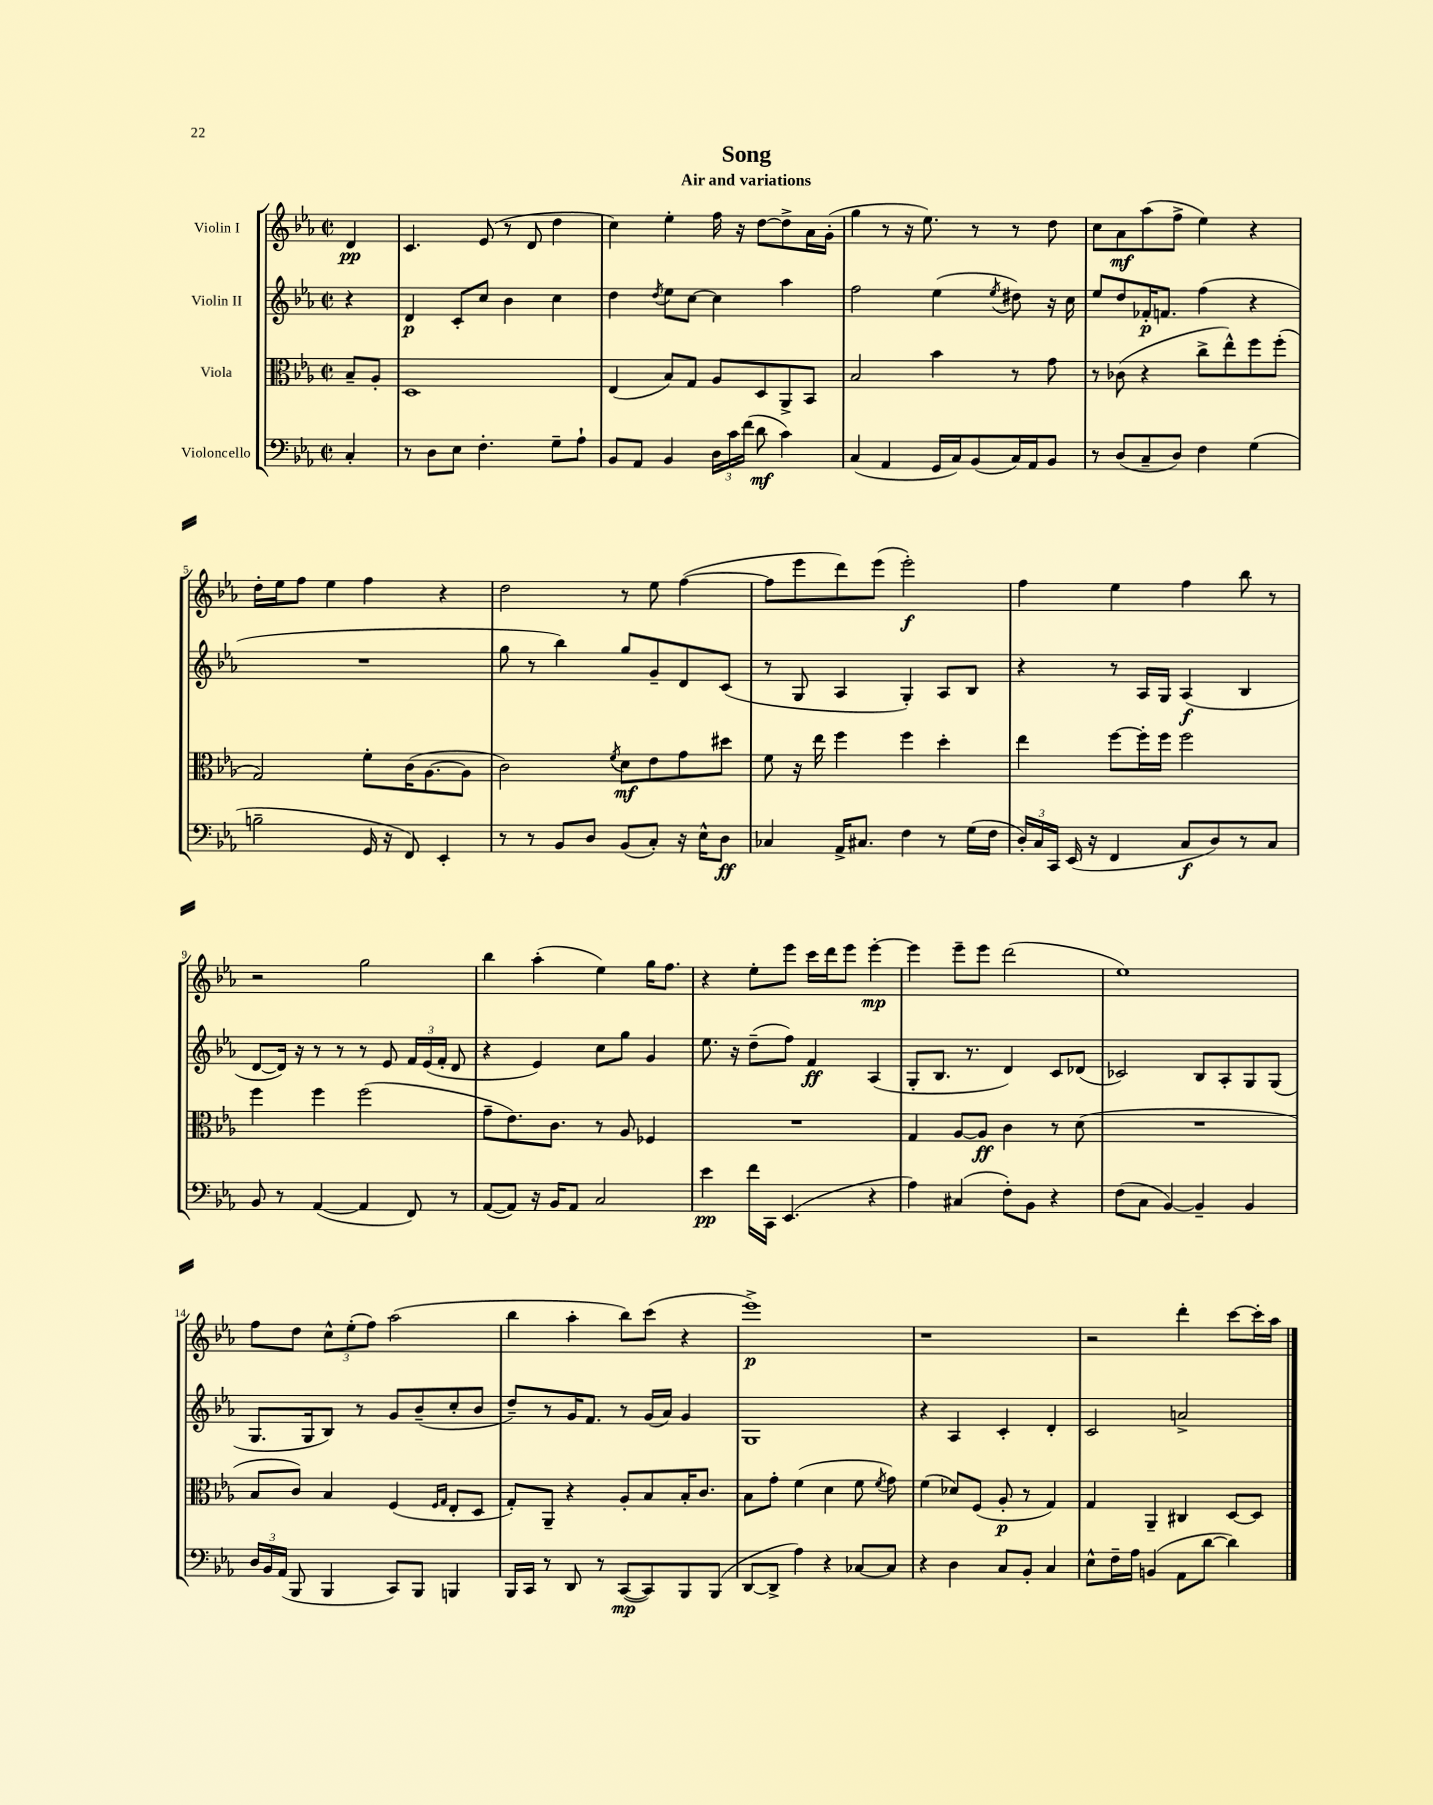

**kern	**kern	**kern	**kern
*staff4	*staff3	*staff2	*staff1
*clefF4	*clefC3	*clefG2	*clefG2
*k[b-e-a-]	*k[b-e-a-]	*k[b-e-a-]	*k[b-e-a-]
*M2/2	*M2/2	*M2/2	*M2/2
*met(c|)	*met(c|)	*met(c|)	*met(c|)
4C'	8B-~	4r	4d
.	8A-'	.	.
=	=	=	=
8r	1D	4d	4.c
8D	.	.	.
8E-	.	8c'	.
4.F'	.	8cc	(8e-
.	.	4b-	8r
.	.	.	8d
8G~	.	4cc	4dd
8A-`	.	.	.
=	=	=	=
8BB-	(4E-	4dd	4cc)
8AA-	.	.	.
.	.	8qdd	.
4BB-	8B-)	8ee-	4ee-'
.	8G	[8cc	.
24D	8A-	4cc]	16ff
24c	.	.	.
.	.	.	16r
(24f	.	.	.
8d	8D	.	[8dd
4c)	8AA-^	4aa-	8dd^]
.	8BB-	.	16a-
.	.	.	(16g'
=	=	=	=
(4C	2B-	2ff	4gg
4AA-	.	.	8r
.	.	.	16r
.	.	.	8.ee-)
16GG	4b-	(4ee-	.
16C)	.	.	.
(8BB-	.	.	8r
.	.	8qee-	.
16C)	8r	8dd#)	8r
16AA-	.	.	.
8BB-	8g	16r	8dd
.	.	16cc	.
=	=	=	=
8r	8r	8ee-	8cc
(8D	(8c-	8dd	8a-
8C~	4r	16f-'	(8aa-
.	.	8.f	.
8D)	.	.	8ff^
4F	8cc^	(4ff	4ee-)
.	8ee-^^)	.	.
(4G	8ff	4r	4r
.	(8ff'	.	.
=	=	=	=
2B~	2G)	1r	16dd'
.	.	.	16ee-
.	.	.	8ff
.	.	.	4ee-
16GG	8f'	.	4ff
16r	.	.	.
8FF)	(16c	.	.
.	[8.A-	.	.
4EE-'	.	.	4r
.	8A-]	.	.
=	=	=	=
8r	2c)	8gg	2dd
8r	.	8r	.
8BB-	.	4bb-)	.
8D	.	.	.
.	8qf	.	.
(8BB-	8d	8gg	8r
8C')	8e-	8g~	8ee-
16r	8g	8d	([4ff
16E-^^	.	.	.
8D	8dd#	(8c	.
=	=	=	=
4C-	8f	8r	8ff]
.	16r	8G	8eee-
.	16ee-	.	.
16AA-^	4ff	4A-	8ddd)
8.C#	.	.	.
.	.	.	(8eee-
4F	4ff	4G')	2eee-')
8r	4dd'	8A-	.
(16G	.	8B-	.
16F	.	.	.
=	=	=	=
24D')	4ee-	4r	4ff
24C	.	.	.
24CC	.	.	.
(16EE-	.	.	.
16r	.	.	.
4FF	[8ff	8r	4ee-
.	16ff']	16A-	.
.	16ff	16G	.
8C	2ff	(4A-	4ff
8D)	.	.	.
8r	.	4B-	8bb-
8C	.	.	8r
=	=	=	=
8BB-	4ff	[8d	2r
8r	.	16d])	.
.	.	16r	.
([4AA-	4ff	8r	.
.	.	8r	.
4AA-]	(2ff	8r	2gg
.	.	8e-	.
8FF)	.	24f	.
.	.	(24e-	.
.	.	24f'	.
8r	.	8d	.
=	=	=	=
([8AA-	8g~	4r	4bb-
8AA-])	8.e-)	.	.
16r	.	4e-)	(4aa-'
16BB-	8.c	.	.
8AA-	.	.	.
2C	8r	8cc	4ee-)
.	8A-	8gg	.
.	4F-	4g	16gg
.	.	.	8.ff
=	=	=	=
4e-	1r	8.ee-	4r
.	.	16r	.
16f	.	(8dd~	8ee-'
16CC	.	.	.
(4.EE-	.	8ff)	8eee-
.	.	4f	16ccc
.	.	.	16ddd
.	.	.	8eee-
4r	.	(4A-	[4eee-'
=	=	=	=
4A-)	4G	8G'	4eee-]
.	.	8.B-	.
(4C#	[8A-	.	8eee-~
.	.	8.r	.
.	8A-]	.	8eee-
8F')	4c	4d)	(2ddd
8BB-	.	.	.
4r	8r	8c	.
.	(8d	(8d-	.
=	=	=	=
(8F	1r	2c-)	1ee-)
8C	.	.	.
[4BB-)	.	.	.
4BB-~]	.	8B-	.
.	.	8A-'	.
4BB-	.	8G	.
.	.	(8G	.
=	=	=	=
24D	8B-	8.G	8ff
24BB-	.	.	.
(24AA-	.	.	.
8BBB-	8c)	.	8dd
.	.	16G	.
4BBB-	4B-	8B-)	12cc^^
.	.	.	(12ee-'
.	.	8r	.
.	.	.	12ff)
8CC)	(4F	8g	(2aa-
8BBB-	.	(8b-~	.
.	16qqF	.	.
.	16qqG	.	.
4BBB	8E-'	8cc'	.
.	8D	8b-	.
=	=	=	=
16BBB-	8G')	8dd~)	4bb-
16CC	.	.	.
8r	8AA-~	8r	.
8DD	4r	16g	4aa-'
.	.	8.f	.
8r	.	.	.
([8CC	8A-'	8r	8bb-)
8CC])	8B-	(16g	(8ccc
.	.	16a-)	.
8BBB-	16B-'	4g	4r
.	8.c	.	.
(8BBB-	.	.	.
=	=	=	=
[8DD	8B-	1G	1eee-^)
8DD^]	8g'	.	.
4A-)	(4f	.	.
4r	4d	.	.
[8C-	8f	.	.
.	8qf	.	.
8C-]	8g)	.	.
=	=	=	=
4r	(4f	4r	1r
4D	8d-)	4A-	.
.	(8F	.	.
8C	8A-'	4c'	.
8BB-'	8r	.	.
4C	4G)	4d'	.
=	=	=	=
8E-^^	4G	2c	2r
16F~	.	.	.
16A-	.	.	.
(4BB	4AA-~	.	.
8AA-	4C#	2a^	4ddd'
[8d	.	.	.
4d])	[8D	.	[8ccc
.	8D]	.	16ccc']
.	.	.	16aa-
==	==	==	==
*-	*-	*-	*-
